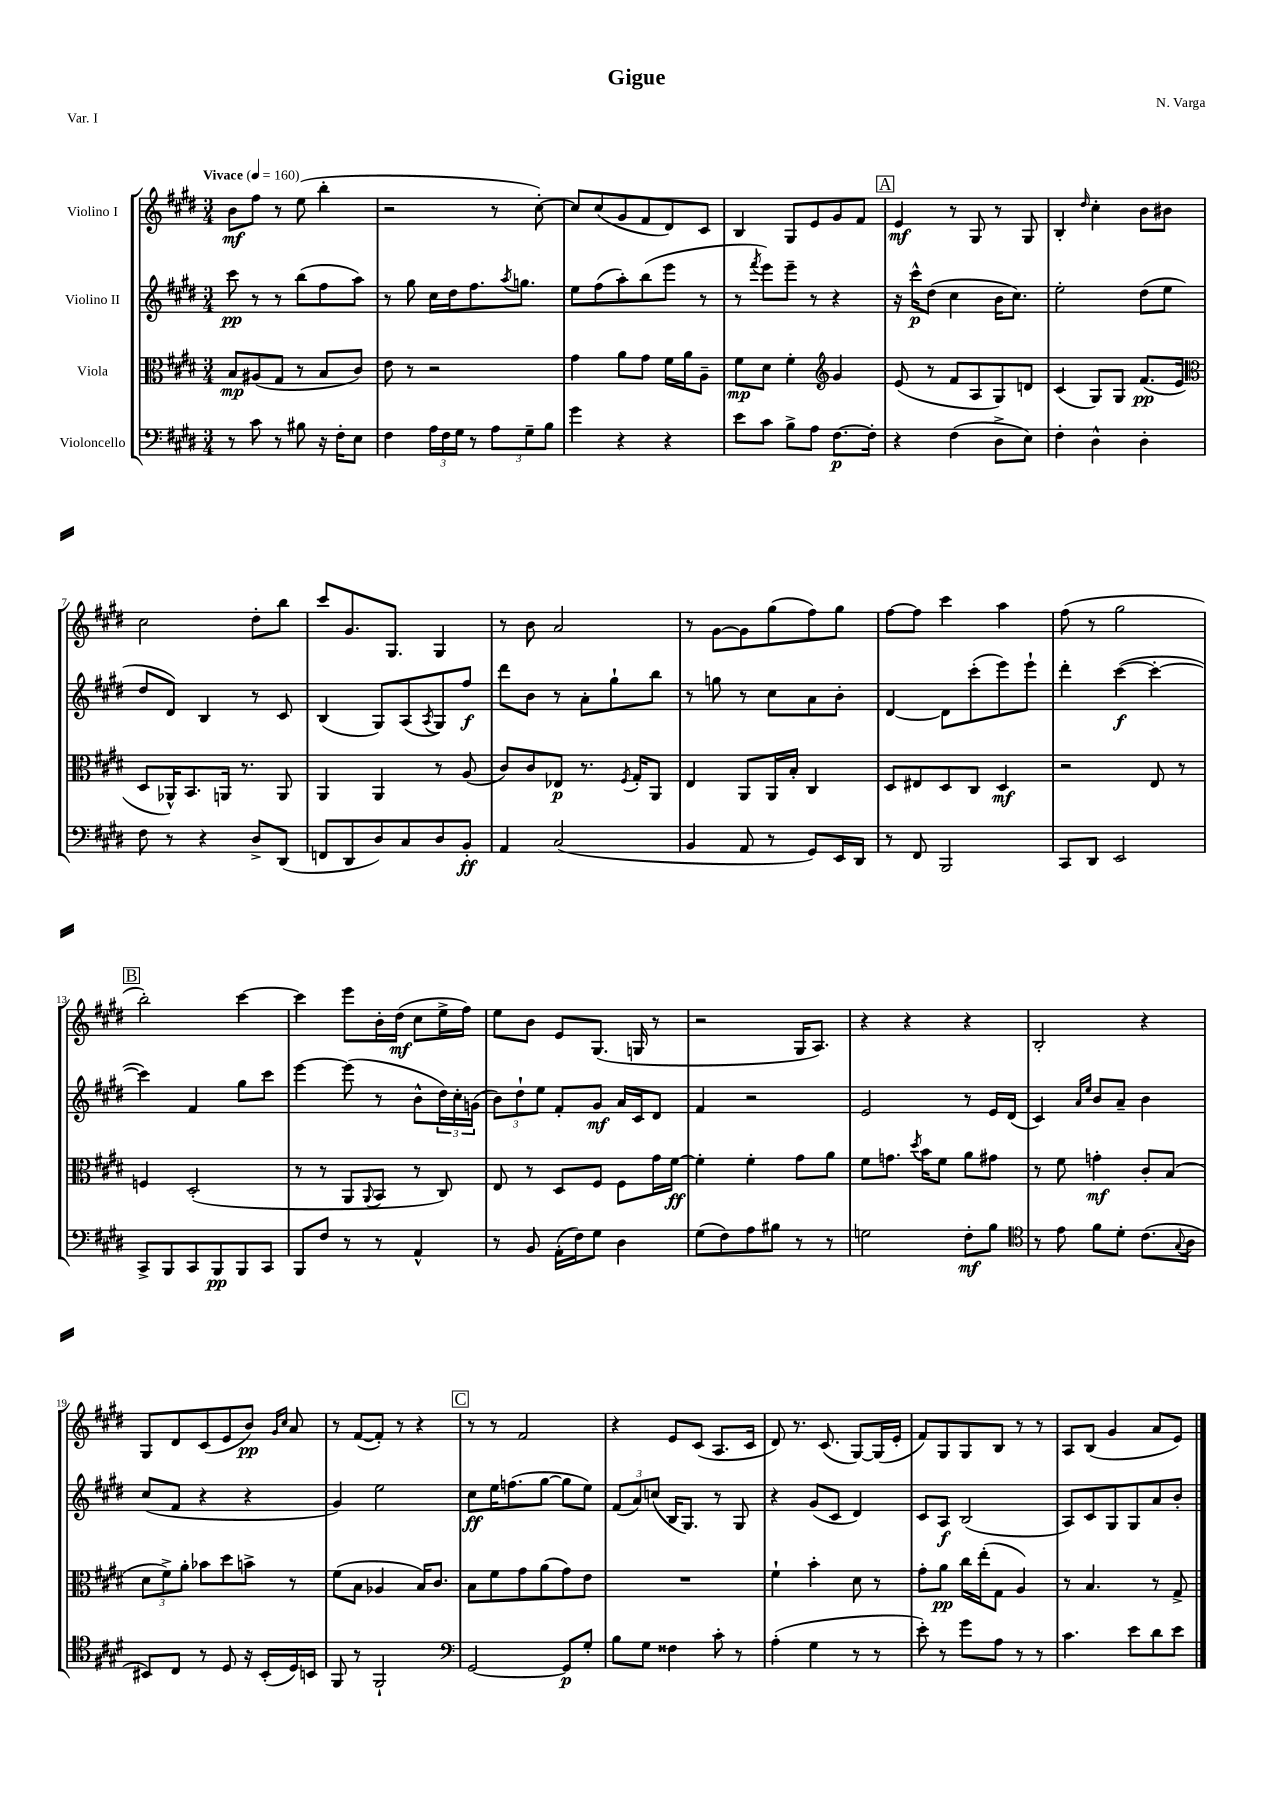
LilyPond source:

\header { title = "Gigue" composer = "N. Varga" piece = "Var. I" }
<<
\new StaffGroup <<
\new Staff = "s0" \with { instrumentName = "Violino I" } {
    \clef treble \key e \major \numericTimeSignature \time 3/4 \tempo "Vivace" 4 = 160
    b'8\mf fis''8 r8 e''8( b''4-. |
    r2 r8 cis''8~-.) |
    cis''8 cis''8( gis'8 fis'8 dis'8) cis'8 |
    b4 gis8 e'8 gis'8 fis'8 |
    \mark \markup { \box "A" } e'4\mf r8 gis8 r8 gis8 |
    b4-. \grace { dis''16 } cis''4-. b'8 bis'8 |
    cis''2 dis''8-. b''8 |
    cis'''8 gis'8. gis8. gis4 |
    r8 b'8 a'2 |
    r8 gis'8~ gis'8 gis''8( fis''8) gis''8 |
    fis''8~ fis''8 cis'''4 a''4 |
    fis''8( r8 gis''2 |
    \mark \markup { \box "B" } b''2-.) cis'''4~ |
    cis'''4 e'''8 b'16-. dis''16\mf( cis''8 e''16-> fis''16) |
    e''8 b'8 e'8 gis8.( g16 r8 |
    r2 gis16 a8.) |
    r4 r4 r4 |
    b2-. r4 |
    gis8 dis'8 cis'8( e'8 b'8\pp) \grace { gis'16 cis''16 } a'8 |
    r8 fis'8~( fis'8-.) r8 r4 |
    \mark \markup { \box "C" } r8 r8 fis'2 |
    r4 e'8 cis'8( a8. cis'16 |
    dis'8) r8. cis'8.( gis8~) gis16( e'16-. |
    fis'8) gis8 gis8 b8 r8 r8 |
    a8 b8( gis'4 a'8 e'8) \bar "|." |
}
\new Staff = "s1" \with { instrumentName = "Violino II" } {
    \clef treble \key e \major \numericTimeSignature \time 3/4
    cis'''8\pp r8 r8 b''8( fis''8 a''8) |
    r8 gis''8 cis''16 dis''16 fis''8. \acciaccatura { a''8 } g''8. |
    e''8 fis''8( a''8-.) b''8( e'''8 r8 |
    r8 \acciaccatura { fis'''8 } e'''8) e'''8-- r8 r4 |
    \mark \markup { \box "A" } r16 cis'''16-^\p dis''8( cis''4 b'16 cis''8.) |
    e''2-. dis''8( e''8 |
    dis''8 dis'8) b4 r8 cis'8 |
    b4( gis8) a8( \acciaccatura { a8 } gis8) fis''8\f |
    dis'''8 b'8 r8 a'8-. gis''8-! b''8 |
    r8 g''8 r8 cis''8 a'8 b'8-. |
    dis'4~ dis'8 cis'''8-.( e'''8) e'''8-! |
    dis'''4-. cis'''4~\f( cis'''4~-. |
    \mark \markup { \box "B" } cis'''4) fis'4 gis''8 cis'''8 |
    e'''4~ e'''8( r8 b'8-^ \tuplet 3/2 { dis''16) cis''16-. g'16( } |
    \tuplet 3/2 { b'8) dis''8-! e''8 } fis'8-. gis'8\mf a'16 cis'16 dis'8 |
    fis'4 r2 |
    e'2 r8 e'16 dis'16( |
    cis'4) \grace { a'16 e''16 } b'8 a'8-- b'4 |
    cis''8( fis'8 r4 r4 |
    gis'4) e''2 |
    \mark \markup { \box "C" } cis''8\ff e''16 f''8.( gis''8~ gis''8 e''8) |
    \tuplet 3/2 { fis'8( a'8) c''8( } b16 gis8.) r8 gis8 |
    r4 gis'8( cis'8 dis'4) |
    cis'8 a8\f b2( |
    a8) cis'8 gis8 gis8 a'8 b'8-. \bar "|." |
}
\new Staff = "s2" \with { instrumentName = "Viola" } {
    \clef alto \key e \major \numericTimeSignature \time 3/4
    b8\mp ais8( gis8 r8 b8 cis'8) |
    e'8 r8 r2 |
    gis'4 a'8 gis'8 fis'16 a'16 a8-- |
    fis'8\mp dis'8 fis'4-. \clef treble gis'4 |
    \mark \markup { \box "A" } e'8( r8 fis'8 a8 gis8) d'8 |
    cis'4( gis8) gis8 fis'8.\pp( e'16 |
    \clef alto dis8 aes,16-^) b,8. a,16 r8. a,8 |
    a,4 a,4 r8 a8( |
    cis'8) cis'8 ees8\p r8. \acciaccatura { fis8 } gis16-. a,8 |
    e4 a,8 a,16 b16-. cis4 |
    dis8 eis8 dis8 cis8 dis4\mf |
    r2 e8 r8 |
    \mark \markup { \box "B" } f4 dis2-.( |
    r8 r8 a,8 \appoggiatura { a,8 } b,8 r8 cis8) |
    e8 r8 dis8 fis8 fis8 gis'16 fis'16~\ff |
    fis'4-. fis'4-. gis'8 a'8 |
    fis'8 g'8. \acciaccatura { dis''8 } b'16 fis'8 a'8 gis'8 |
    r8 fis'8 g'4-.\mf cis'8-. b8( |
    \tuplet 3/2 { dis'8 fis'8->) a'8-. } bes'8 dis''8 b'8-> r8 |
    fis'8( b8 aes4 b16) cis'8. |
    \mark \markup { \box "C" } b8 fis'8 gis'8 a'8( gis'8) e'8 |
    R2. |
    fis'4-! b'4-. dis'8 r8 |
    gis'8-. a'8\pp cis''16 e''16-.( gis8 a4) |
    r8 b4. r8 gis8-> \bar "|." |
}
\new Staff = "s3" \with { instrumentName = "Violoncello" } {
    \clef bass \key e \major \numericTimeSignature \time 3/4
    r8 cis'8 r8 bis8 r16 fis16-. e8 |
    fis4 \tuplet 3/2 { a16 fis16 gis16 } r8 \tuplet 3/2 { a8 gis8-- b8 } |
    gis'4 r4 r4 |
    e'8 cis'8 b8-> a8 fis8.~\p fis16-. |
    \mark \markup { \box "A" } r4 fis4( dis8-> e8) |
    fis4-. dis4-^ dis4-. |
    fis8 r8 r4 dis8-> dis,8( |
    f,8 dis,8 dis8) cis8 dis8 b,8-.\ff |
    a,4 cis2( |
    b,4 a,8 r8 gis,8) e,16 dis,16 |
    r8 fis,8 b,,2 |
    cis,8 dis,8 e,2 |
    \mark \markup { \box "B" } cis,8-> b,,8 cis,8 b,,8\pp b,,8 cis,8 |
    b,,8 fis8 r8 r8 a,4-^ |
    r8 b,8 a,16-.( fis16) gis8 dis4 |
    gis8( fis8) a8 bis8 r8 r8 |
    g2 fis8-.\mf b8 |
    \clef tenor r8 e'8 fis'8 dis'8-. cis'8.( \appoggiatura { gis8 } a16 |
    bis,8) cis8 r8 dis8 r16 bis,16-.( dis16) b,16 |
    fis,8 r8 fis,2-! |
    \mark \markup { \box "C" } \clef bass gis,2~ gis,8\p gis8-. |
    b8 gis8 fisis4 cis'8-. r8 |
    a4-.( gis4 r8 r8 |
    e'8-.) r8 gis'8 a8 r8 r8 |
    cis'4. e'8 dis'8 e'8 \bar "|." |
}
>>
>>
